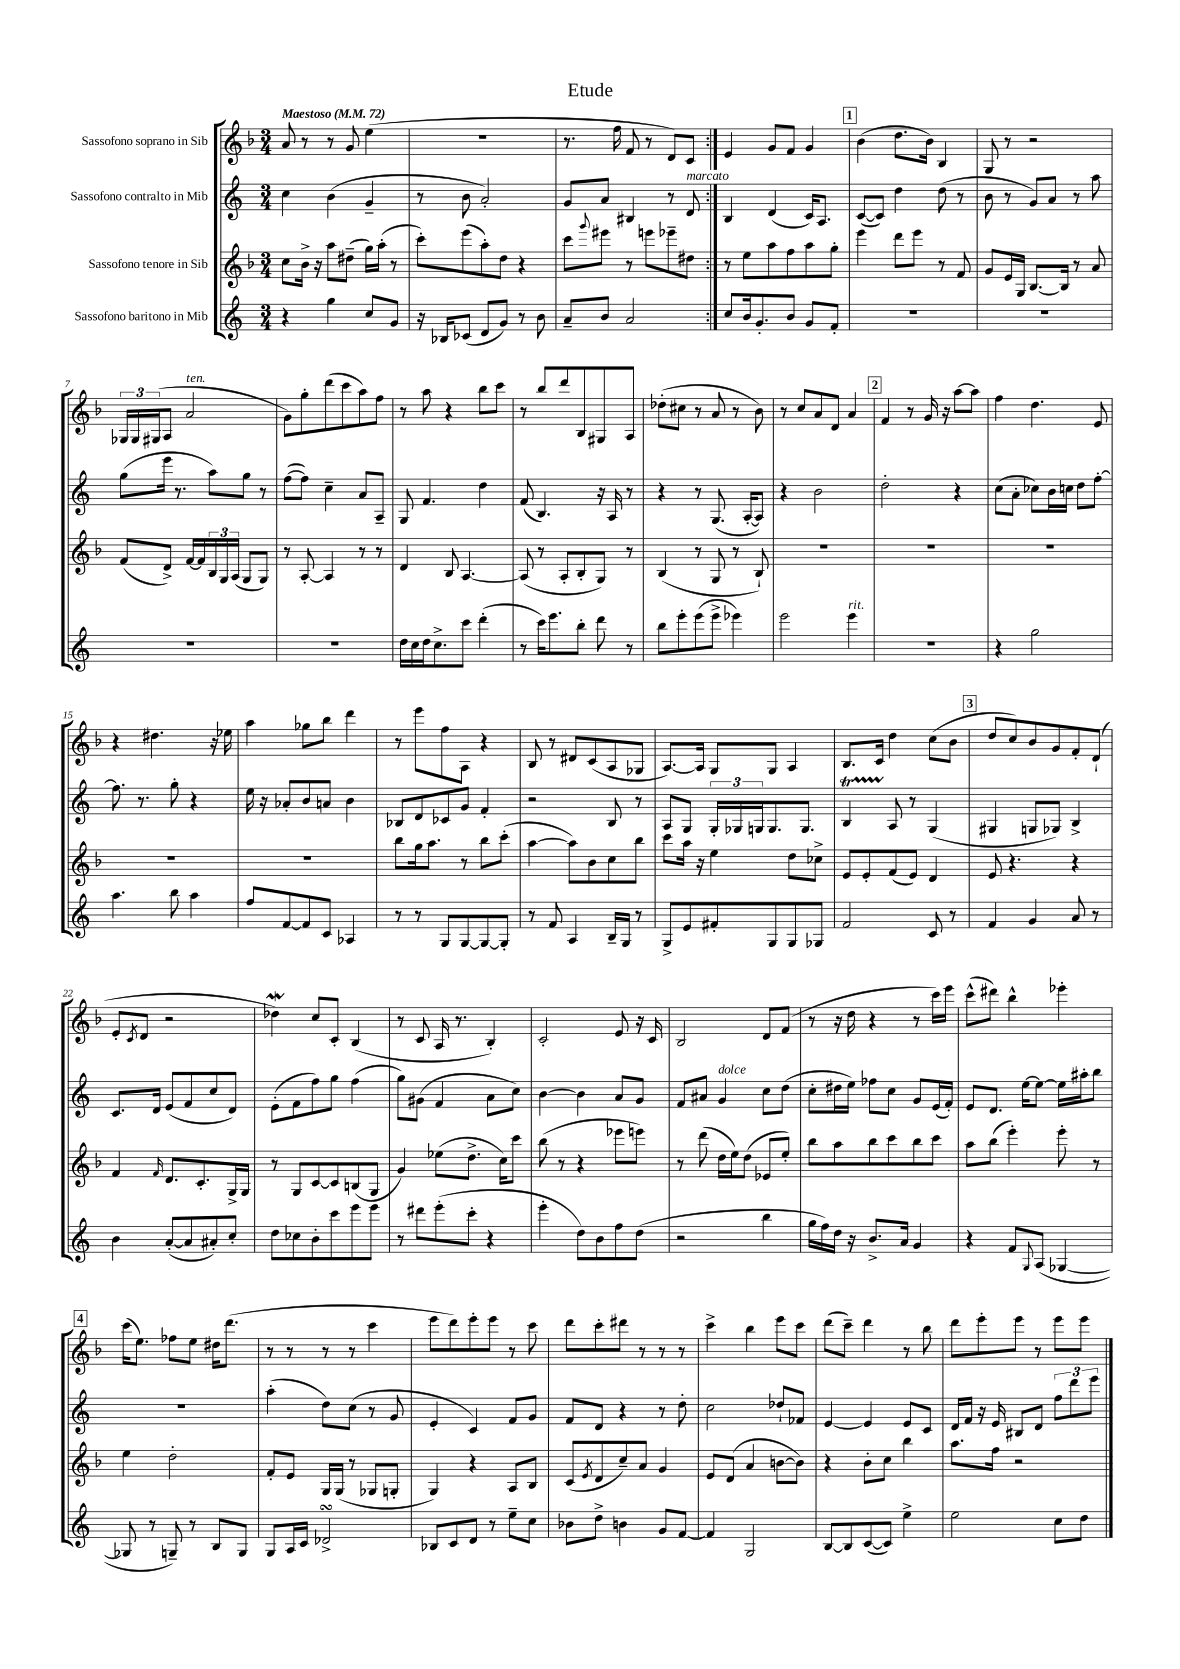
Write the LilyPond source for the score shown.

\header { title = "Etude" }
<<
\new StaffGroup <<
\new Staff = "s0" \with { instrumentName = "Sassofono soprano in Sib" } {
    \clef treble \key f \major \numericTimeSignature \time 3/4 \tempo "Maestoso" 4 = 72
    \repeat volta 2 { a'8 r8 r8 g'8 e''4( |
    R2. |
    r8. f''16 f'8 r8 d'8) c'8 | }
    e'4 g'8 f'8 g'4 |
    \mark \markup { \box "1" } bes'4( d''8. bes'16) bes4 |
    g8 r8 r2 |
    \tuplet 3/2 { ges16 ges16 gis16( } a8 a'2^\markup { \italic "ten." } |
    g'8) g''8-. d'''8( c'''8 a''8) f''8 |
    r8 a''8 r4 bes''8 c'''8 |
    r8 bes''8 d'''8 bes8 gis8 a8 |
    des''8-.( cis''8 r8 a'8 r8 bes'8) |
    r8 c''8 a'8 d'8 a'4 |
    \mark \markup { \box "2" } f'4 r8 g'16 r16 a''8~ a''8 |
    f''4 d''4. e'8 |
    r4 dis''4. r16 ees''16 |
    a''4 ges''8 bes''8 d'''4 |
    r8 e'''8 f''8 a8 r4 |
    bes8 r8 dis'8 c'8( a8 ges8 |
    a8.~) a16 g8 g8 a4 |
    bes8. c'16 d''4 c''8( bes'8 |
    \mark \markup { \box "3" } d''8 c''8) bes'8 g'8 f'8-. d'8-!( |
    e'8-. \acciaccatura { c'8 } d'8 r2 |
    des''4\mordent) c''8 c'8-. bes4( |
    r8 c'8 a16 r8. bes4-.) |
    c'2-. e'8 r16 c'16 |
    bes2 d'8 f'8( |
    r8 r16 d''16 r4 r8 c'''16) e'''16 |
    c'''8-^( dis'''8) bes''4-^ ees'''4-. |
    \mark \markup { \box "4" } c'''16( e''8.) fes''8 e''8 dis''16 d'''8.( |
    r8 r8 r8 r8 c'''4 |
    e'''8 d'''8) e'''8-. e'''8 r8 c'''8 |
    d'''8 c'''8-. dis'''8 r8 r8 r8 |
    c'''4-> bes''4 e'''8 c'''8 |
    d'''8( c'''8--) d'''4 r8 bes''8 |
    d'''8 e'''8-. e'''8 r8 e'''8 e'''8 \bar "|." |
}
\new Staff = "s1" \with { instrumentName = "Sassofono contralto in Mib" } {
    \clef treble \key c \major \numericTimeSignature \time 3/4
    \repeat volta 2 { c''4 b'4( g'4-- |
    r8 b'8 a'2-.) |
    g'8 a'8 bis4 r8 d'8^\markup { \italic "marcato" } | }
    b4 d'4( c'16) a8. |
    \mark \markup { \box "1" } c'8~( c'8) d''4 d''8( r8 |
    b'8 r8 g'8) a'8 r8 a''8 |
    g''8( e'''16 r8. a''8) g''8 r8 |
    f''8~( f''8) c''4-- a'8 a8-- |
    g8 f'4. d''4 |
    f'8( b4.) r16 a16 r8 |
    r4 r8 g8.( a16~-. a8) |
    r4 b'2 |
    \mark \markup { \box "2" } d''2-. r4 |
    c''8( a'8-. ces''8) b'16 c''16 d''8 f''8~-. |
    f''8. r8. g''8-. r4 |
    e''16 r16 aes'8-. b'8 a'8 b'4 |
    bes8 d'8 ces'8 g'8 f'4-. |
    r2 b8 r8 |
    a8 g8 \tuplet 3/2 { g16-. ges16 g16 } g8. g8. |
    b4\startTrillSpan a8\stopTrillSpan r8 g4( |
    \mark \markup { \box "3" } gis4 g8 ges8) b4-> |
    c'8. d'16 e'8( f'8 c''8 d'8) |
    e'8-.( f'8 f''8) g''8 f''4( |
    g''8) gis'8( f'4 a'8 c''8) |
    b'4~ b'4 a'8 g'8 |
    f'8 ais'8 g'4^\markup { \italic "dolce" } c''8 d''8( |
    c''8-. dis''16 e''16) fes''8 c''8 g'8 e'16( f'16-.) |
    e'8 d'8. e''16~ e''8~ e''16 ais''16-. b''8 |
    \mark \markup { \box "4" } R2. |
    a''4-.( d''8) c''8( r8 g'8 |
    e'4-. c'4) f'8 g'8 |
    f'8 d'8 r4 r8 d''8-. |
    c''2 des''8-! fes'8 |
    e'4~ e'4 e'8 c'8 |
    d'16 f'16 r16 e'16 bis8 d'8 \tuplet 3/2 { f''8 d'''8 e'''8 } \bar "|." |
}
\new Staff = "s2" \with { instrumentName = "Sassofono tenore in Sib" } {
    \clef treble \key f \major \numericTimeSignature \time 3/4
    \repeat volta 2 { c''8 bes'16-> r16 a''8 dis''8--( g''16) a''16-.( r8 |
    c'''8-.) e'''8( a''8-.) d''8 r4 |
    c'''8 \appoggiatura { g'''8 } eis'''8 r8 e'''8 ees'''8-- dis''8 | }
    r8 e''8 a''8 f''8 a''8 g''8-. |
    \mark \markup { \box "1" } e'''4 d'''8 e'''8 r8 f'8 |
    g'8 e'16 g16 bes8.~ bes16 r8 a'8 |
    f'8( d'8->) f'16~ f'16 \tuplet 3/2 { bes16 g16 a16( } g8 g8) |
    r8 a8~-. a4 r8 r8 |
    d'4 bes8 a4.~ |
    a8( r8 a8-. bes8-. g8) r8 |
    bes4( r8 g8 r8 bes8-!) |
    R2. |
    \mark \markup { \box "2" } R2. |
    R2. |
    R2. |
    R2. |
    bes''8 g''16 a''8. r8 bes''8 c'''8-.( |
    a''4~ a''8) bes'8 c''8 bes''8 |
    c'''8 a''16 r16 e''4 d''8 ces''8-> |
    e'8 e'8-. f'8( e'8) d'4 |
    \mark \markup { \box "3" } e'8 r4. r4 |
    f'4 \grace { f'16 } d'8. c'8.-. g16-> g16 |
    r8 g8 c'8~ c'8 b8( g8 |
    g'4) ees''8( d''8.-> c''16) c'''8 |
    bes''8( r8 r4 ees'''8 e'''8) |
    r8 d'''8( d''16 e''16) d''8( ees'8 e''8-.) |
    bes''8 a''8 bes''8 c'''8 bes''8 c'''8 |
    a''8 bes''8( e'''4-.) e'''8-. r8 |
    \mark \markup { \box "4" } e''4 d''2-. |
    f'8-. e'8 g16 g16( r8 ges8 g8-. |
    g4) r4 a8 bes8 |
    c'8( \acciaccatura { e'8 } d'8 c''8--) a'8 g'4 |
    e'8 d'8( a'4 b'8~ b'8) |
    r4 bes'8-. c''8 bes''4 |
    a''8. f''16 r2 \bar "|." |
}
\new Staff = "s3" \with { instrumentName = "Sassofono baritono in Mib" } {
    \clef treble \key c \major \numericTimeSignature \time 3/4
    \repeat volta 2 { r4 g''4 c''8 g'8 |
    r16 bes16 ces'8( d'8 g'8) r8 b'8 |
    a'8-- b'8 a'2 | }
    c''8 b'16 g'8.-. b'8 g'8 f'8-. |
    \mark \markup { \box "1" } R2. |
    R2. |
    R2. |
    R2. |
    d''16 c''16 d''16 c''8.-> c'''8 d'''4-.( |
    r8 c'''16) e'''8. b''8-. d'''8 r8 |
    b''8 e'''8-. e'''8( e'''8-> ees'''4) |
    e'''2 e'''4^\markup { \italic "rit." } |
    \mark \markup { \box "2" } R2. |
    r4 g''2 |
    a''4. b''8 a''4 |
    f''8 f'8~ f'8 c'8 aes4 |
    r8 r8 g8 g8~ g8~ g8-. |
    r8 f'8 a4 b16-- g16 r8 |
    g8-> e'8 fis'8-. g8 g8 ges8 |
    f'2 c'8 r8 |
    \mark \markup { \box "3" } f'4 g'4 a'8 r8 |
    b'4 a'8~-.( a'8 ais'8-.) c''8-. |
    d''8 ces''8 b'8-. c'''8 e'''8 e'''8 |
    r8 dis'''8 e'''8-.( c'''8-. r4 |
    e'''4-. d''8) b'8 f''8 d''8( |
    r2 b''4 |
    g''16 f''16) d''16 r16 b'8.-> a'16 g'4 |
    r4 f'8 \appoggiatura { g8 } a8( ges4~ |
    \mark \markup { \box "4" } ges8 r8 g8--) r8 b8 g8 |
    g8 a16 c'16 des'2->\turn |
    bes8 c'8 d'8 r8 e''8-- c''8 |
    bes'8 d''8-> b'4 g'8 f'8~ |
    f'4 g2 |
    b8~ b8 c'8~( c'8) e''4-> |
    e''2 c''8 d''8 \bar "|." |
}
>>
>>
